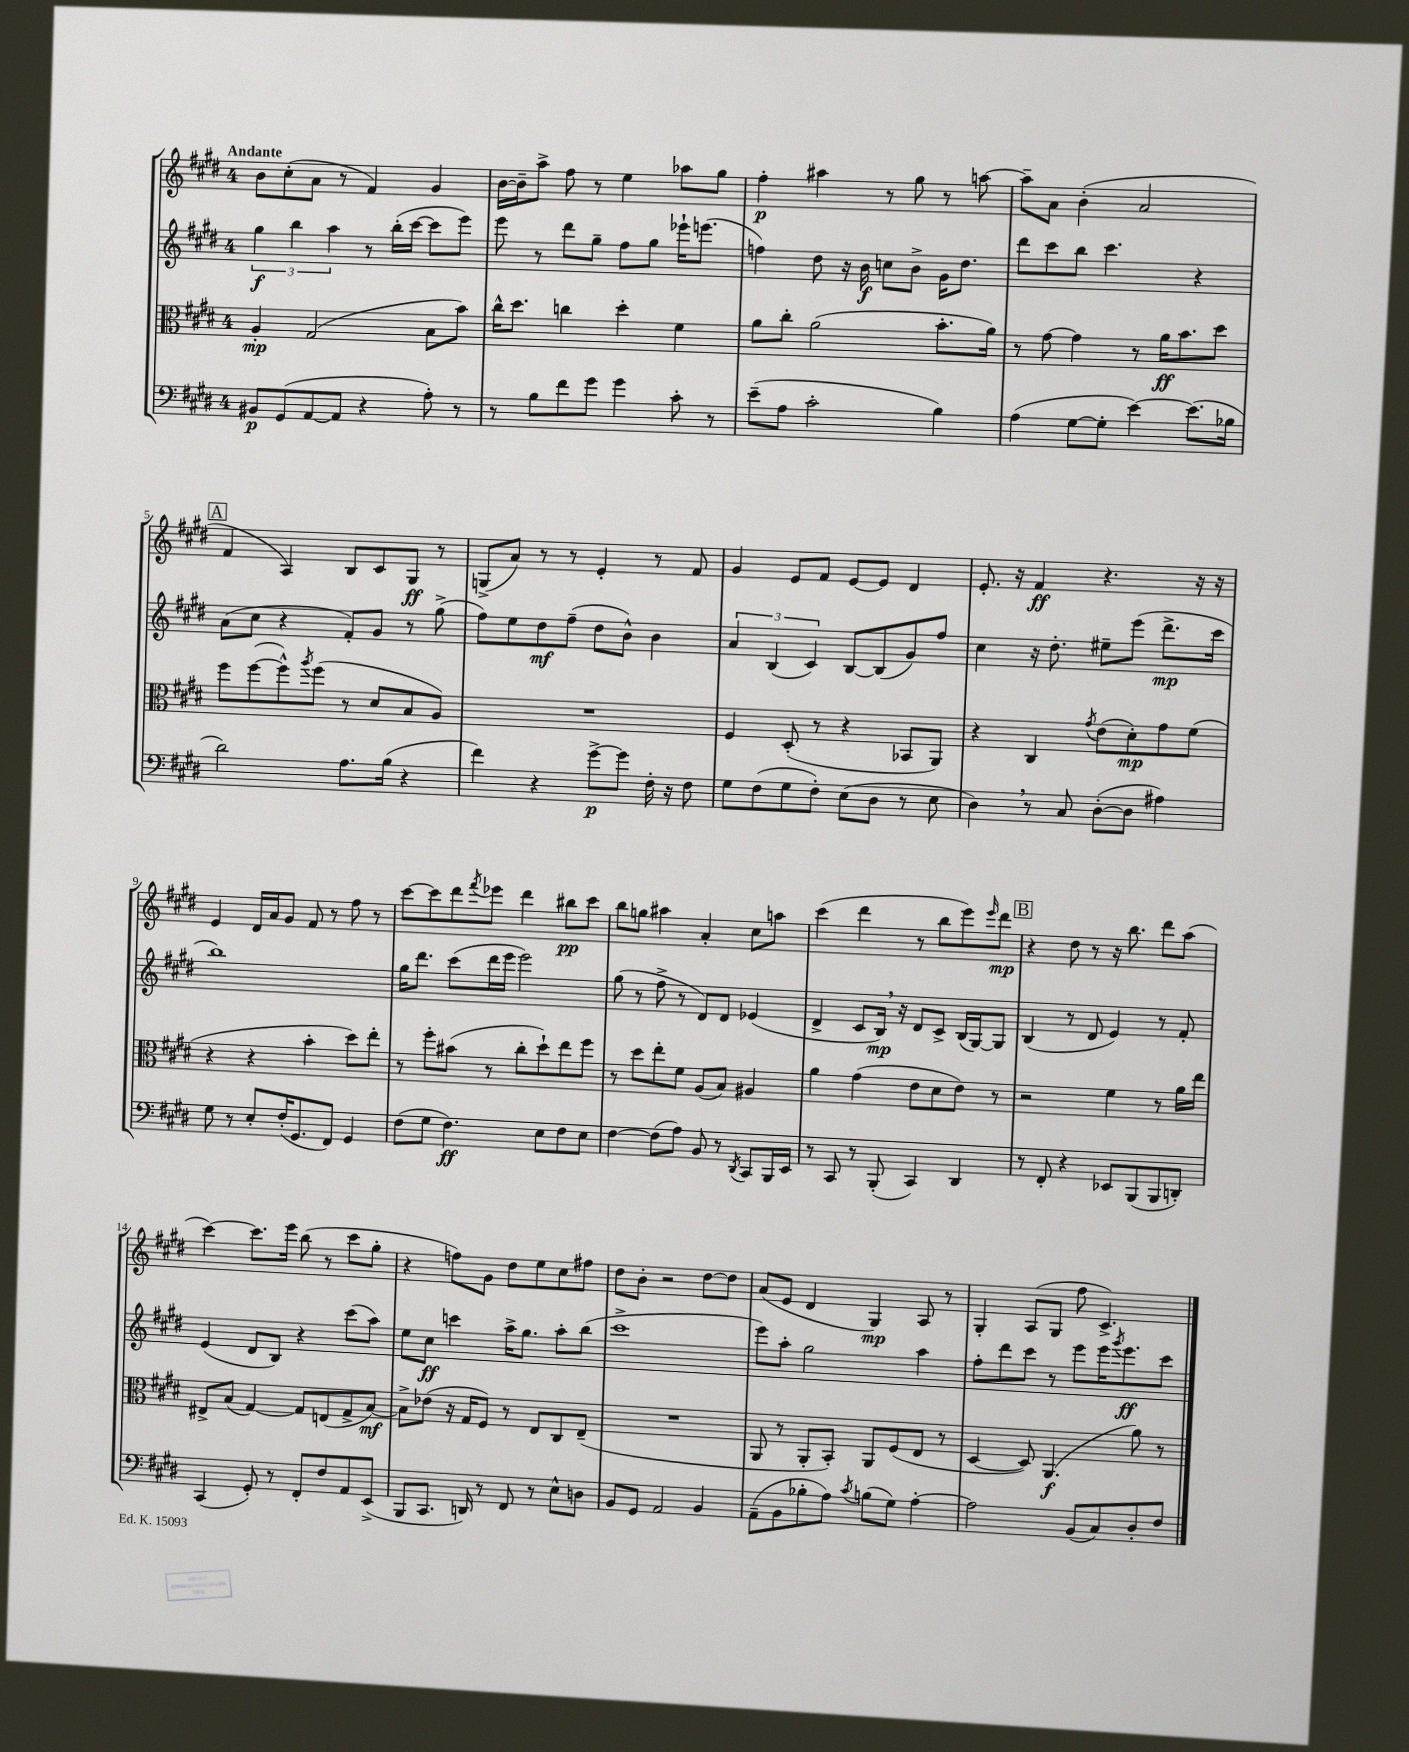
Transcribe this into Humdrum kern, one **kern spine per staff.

**kern	**kern	**kern	**kern
*staff4	*staff3	*staff2	*staff1
*clefF4	*clefC3	*clefG2	*clefG2
*k[f#c#g#d#]	*k[f#c#g#d#]	*k[f#c#g#d#]	*k[f#c#g#d#]
*M4/4	*M4/4	*M4/4	*M4/4
8BB#	4A'	6gg#	8b
(8GG#	.	.	(8cc#'
.	.	6bb	.
[8AA	(2G#	.	8a
.	.	6aa	.
8AA]	.	.	8r
4r	.	8r	4f#)
.	.	(16bb'	.
.	.	[16ccc#	.
8A')	8B	8ccc#]	4g#
8r	8b)	8eee)	.
=	=	=	=
8r	16cc#^^	8eee	[16b
.	8.dd#	.	16b~]
8B	.	8r	8aa^
8f#	4cc	8ddd#	8ff#
8g#	.	8gg#~	8r
4g#	4dd#'	8ff#	4ee
.	.	8gg#	.
8c#'	4f#	16eee-`	8aa-
.	.	(8.eee	.
8r	.	.	8gg#
=	=	=	=
(8e~	8a	4ff)	4ff#'
8A	8cc#'	.	.
2c#'	(2a	8dd#	4aa#
.	.	16r	.
.	.	16b	.
.	.	8cc	8r
.	.	8b^	8gg#
4B)	8.b'	16g#	8r
.	.	8.dd#	.
.	.	.	[8aa
.	16a)	.	.
=	=	=	=
(4A	8r	8ddd#	8aa~]
.	[8g#	8ccc#	8a
[8G#	4g#]	8bb	(4b'
8G#']	.	4.ccc#	.
[4e)	8r	.	2a
.	16a	.	.
.	8.b	.	.
(8.e]	.	4r	.
.	8dd#	.	.
16B-	.	.	.
=	=	=	=
2d#)	8ff#	(8a	4f#
.	([8ff#	8cc#	.
.	8ff#^^])	4r	4A)
.	8qaa	.	.
.	(8ff#	.	.
8.A	8r	8f#')	8B
.	8d#	8g#	8c#
(16B	.	.	.
4r	8B	8r	8G#
.	8A)	(8gg#^	8r
=	=	=	=
4f#)	1r	8ff#)	(8G^
.	.	8ee	8a)
4r	.	8dd#	8r
.	.	(8ff#~	8r
[8g#^	.	8dd#	4e'
8g#]	.	8b^^)	.
16F#'	.	4b	8r
16r	.	.	.
8F#	.	.	8f#
=	=	=	=
8G#	4F#	6a	4g#
(8F#	.	.	.
.	.	(6B	.
8G#	(8D#'	.	8e
.	.	6c#)	.
8F#')	8r	.	8f#
(8E	4r	[8B	[8e
8D#	.	(8B]	8e]
8r	8BB-	8g#)	4d#
8E	8AA)	8ff#	.
=	=	=	=
4D#)	4r	4cc#	8.e'
.	.	.	16r
8r	4C#	16r	4f#
.	.	8.dd#'	.
8C#	.	.	.
.	8qg#	.	.
([8D#'	(8e	8ee#~	4.r
8D#]	8d#')	(8eee	.
4A#)	8g#	8.ddd#^	.
.	(8f#	.	16r
.	.	16ccc#	16r
=	=	=	=
8G#	4r	1bb)	4e
8r	.	.	.
8E'	4r	.	16d#
.	.	.	16a
(16F#'	.	.	8g#
8.GG#	.	.	.
.	4b'	.	8f#
8FF#)	.	.	8r
4GG#	8dd#)	.	8ff#
.	8ee'	.	8r
=	=	=	=
(8F#	8r	16gg#	[8ccc#
.	.	8.ddd#	.
8G#	8ff#'	.	8ccc#]
4.F#)	(8b#	(8ccc#	8ddd#
.	.	.	8qfff#
.	8r	16ddd#	8eee-
.	.	16eee	.
.	8cc#'	2eee)	4ddd#
8E	8dd#`)	.	.
8F#	8ee	.	8bb#
8E	8ff#	.	8ccc#
=	=	=	=
[4F#	8r	(8gg#	8bb
.	8dd#	8r	8gg
(8F#]	8ee'	8ff#^	4aa#
8A)	8f#	8r	.
8BB	(8A	8d#)	4a'
8r	8B)	8d#	.
8qDD#	.	.	.
8CC#	4A#	(4e-	8cc#
16BBB	.	.	8aa
16EE	.	.	.
=	=	=	=
8r	4a	4d#^	(4ccc#
8CC#	.	.	.
8r	(4g#	8c#	4ddd#
(8BBB'	.	16B)	.
.	.	16r	.
4CC#)	8e	8d#	8r
.	8d#	8c#^	8bb
4DD#	8e)	(16B	8eee)
.	.	[16G#)	.
.	.	.	16qqeee
.	8r	8G#]	8ddd#
=	=	=	=
8r	2r	(4B	4r
8FF#'	.	.	.
4r	.	8r	8dd#
.	.	8d#	8r
8EE-	4f#	4e)	16r
.	.	.	8.bb
(8BBB	.	.	.
8BBB	8r	8r	8ddd#
8DD')	16a	8f#'	(8aa
.	16ee	.	.
=	=	=	=
(4CC#	8E#^	(4e	[4ccc#)
.	(8B	.	.
8GG#')	[4G#)	8d#	8.ccc#]
8r	.	8B)	.
.	.	.	16eee
8FF#'	8G#]	4r	(8bb
8F#	(8E	.	8r
8AA	8G#^	(8ccc#	8ccc#
(8EE^	[8B)	8aa)	8gg#'
=	=	=	=
8BBB	8B^]	8ee	4r
8.CC#	(8e-	8cc#	.
.	16r	4ccc	8ff)
16DD)	16G#	.	.
8r	8F#)	.	8g#
8FF#	8r	16aa^	8dd#
.	.	8.gg#	.
8r	8E	.	8ee
8E^^	8C#	8aa'	8cc#
8D	(8E~	(8bb	8ff#
=	=	=	=
8BB	1r	1ccc#^	8dd#
8GG#	.	.	8b'
2AA	.	.	2r
4BB	.	.	[8dd#
.	.	.	8dd#]
=	=	=	=
(8AA~	8AA	8eee)	(8a
8BB	8r	8aa'	8e
8B-'	8AA'	2gg#	4d#
8A)	8BB')	.	.
8qc#	.	.	.
(8B	8AA	.	4G#)
8G#)	(8F#	.	.
[4A'	8E	4aa	8A
.	8r	.	8r
=	=	=	=
2A]	[4D#	8ff#'	4G#'
.	.	8ddd#	.
.	8D#])	8ccc#	(8A
.	(4.AA	8r	8G#
(8BB	.	8eee	8ff#
8C#)	.	16eee	4.c#^)
.	.	8qggg#	.
.	.	8.eee	.
8D#'	8a)	.	.
8F#	8r	8ccc#	.
==	==	==	==
*-	*-	*-	*-
